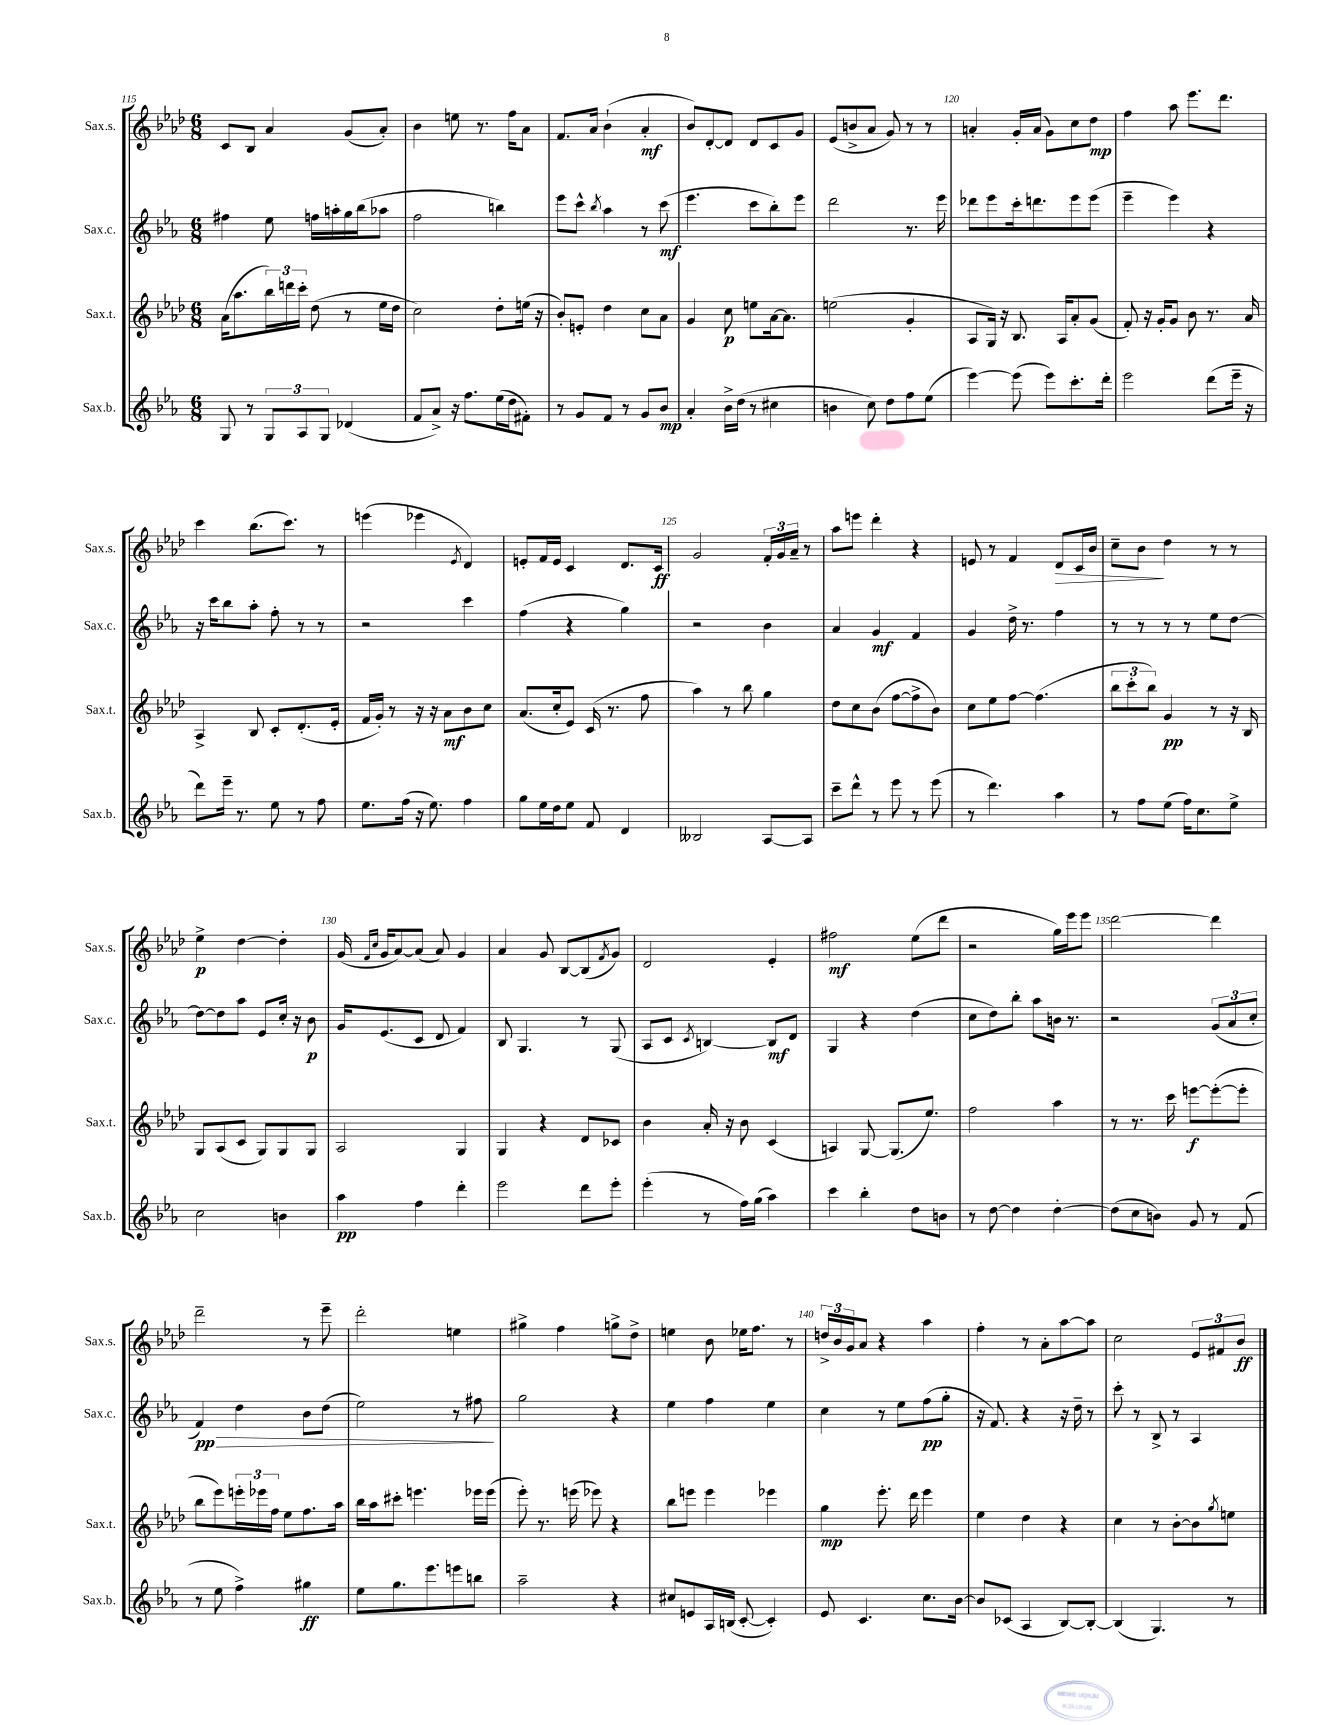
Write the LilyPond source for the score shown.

<<
\new StaffGroup <<
\new Staff = "s0" \with { instrumentName = "Sax.s." shortInstrumentName = "Sax.s." } {
    \clef treble \key aes \major \numericTimeSignature \time 6/8
    c'8 bes8 aes'4 g'8( aes'8-.) |
    bes'4 e''8 r8. f''16 aes'8 |
    f'8. aes'16 bes'4-!( aes'4-.\mf |
    bes'8) des'8~-. des'8 des'8 c'8 g'8 |
    ees'8( b'8-> aes'8 g'8) r8 r8 |
    a'4-. g'16-. a'16( g'8) c''8 des''8\mp |
    f''4 aes''8 ees'''8. des'''8. |
    c'''4 bes''8.( c'''8.) r8 |
    e'''4( ees'''4 \acciaccatura { ees'8 } des'4) |
    e'8-. f'16 e'16 c'4 des'8. c'16\ff |
    g'2 \tuplet 3/2 { f'16-. g'16 aes'16-- } r8 |
    aes''8 e'''8 des'''4-. r4 |
    e'8 r8 f'4 des'8\> c'16 bes'16 |
    c''8-- bes'8\! des''4 r8 r8 |
    ees''4->\p des''4~ des''4-. |
    g'16( \grace { f'16 c''16 } g'16 aes'8~) aes'8( aes'8) g'4 |
    aes'4 g'8 bes8~ bes8( \acciaccatura { f'8 } g'8) |
    des'2 ees'4-. |
    fis''2\mf ees''8( des'''8 |
    r2 g''16) ees'''16 ees'''8 |
    des'''2~ des'''4 |
    des'''2-- r8 ees'''8-- |
    des'''2-. e''4 |
    gis''4-> f''4 g''8-> des''8-> |
    e''4 bes'8 ees''16 f''8. r8 |
    \tuplet 3/2 { d''16-> bes'16 g'16 } aes'8 r4 aes''4 |
    f''4-. r8 aes'8-. aes''8~ aes''8 |
    c''2 \tuplet 3/2 { ees'8 fis'8 bes'8\ff } \bar "|." |
}
\new Staff = "s1" \with { instrumentName = "Sax.c." shortInstrumentName = "Sax.c." } {
    \clef treble \key ees \major \numericTimeSignature \time 6/8
    fis''4 ees''8 f''16 a''16-. g''16 bes''16( aes''8 |
    f''2 b''4) |
    ees'''8 c'''8-^ \acciaccatura { bes''8 } aes''4 r8 c'''8\mf( |
    ees'''4. c'''8 bes''8-.) ees'''8 |
    d'''2 r8. ees'''16 |
    des'''8 ees'''8 c'''16-. d'''8. ees'''8 ees'''8( |
    ees'''4-- ees'''4) r4 |
    r16 c'''16 bes''8 aes''8-. f''8-. r8 r8 |
    r2 c'''4 |
    f''4( r4 g''4) |
    r2 bes'4 |
    aes'4 g'4\mf f'4 |
    g'4 d''16-> r8. f''4 |
    r8 r8 r8 r8 ees''8 d''8~ |
    d''8~ d''8 aes''8 ees'8 c''16-. r16 bes'8\p |
    g'16 ees'8.( c'8 d'8 f'4) |
    bes8 g4. r8 g8( |
    aes8 c'8 \acciaccatura { c'8 } b4~) b8\mf d'8 |
    g4 r4 d''4( |
    c''8 d''8) bes''8-. aes''8 b'16 r8. |
    r2 \tuplet 3/2 { g'8( aes'8 c''8-. } |
    f'4\pp\>) d''4 bes'8 d''8( |
    ees''2) r8 fis''8\! |
    g''2 r4 |
    ees''4 f''4 ees''4 |
    c''4 r8 ees''8 f''8\pp( g''8-. |
    r16 f'8.) r4 r16 d''16-- r8 |
    c'''8-. r8 bes8-> r8 aes4 \bar "|." |
}
\new Staff = "s2" \with { instrumentName = "Sax.t." shortInstrumentName = "Sax.t." } {
    \clef treble \key aes \major \numericTimeSignature \time 6/8
    aes'16( aes''8. \tuplet 3/2 { bes''16) d'''16 c'''16-. } des''8( r8 ees''16 des''16 |
    c''2) des''8-. e''16( r16 |
    bes'8-.) e'8-. des''4 c''8 aes'8 |
    g'4 c''8\p e''8 aes'16~ aes'8. |
    e''2( g'4-. |
    aes8 g16) r16 bes8. aes16 aes'8-. g'8( |
    f'8-.) r16 g'16-. g'8 bes'8 r8. aes'16 |
    aes4-> bes8 c'8-. des'8.-.( ees'16-. |
    f'16 g'16-.) r8 r16 r16 aes'8\mf bes'8 c''8 |
    aes'8.( c''16-. ees'8) c'16( r8. f''8 |
    aes''4) r8 bes''8 g''4 |
    des''8 c''8 bes'8( f''8~ f''8-> bes'8) |
    c''8 ees''8 f''8~ f''4.( |
    \tuplet 3/2 { bes''8 c'''8-. bes''8) } g'4\pp r8 r16 bes16 |
    g8 aes8( c'8 g8) g8 g8 |
    aes2 g4 |
    g4 r4 des'8 ces'8 |
    bes'4 aes'16-. r16 bes'8 c'4( |
    a4) g8~ g8.( ees''8.) |
    f''2 aes''4 |
    r8 r8. c'''16 e'''8~\f e'''8~-.( e'''8-. |
    bes''8 ees'''8) \tuplet 3/2 { e'''16-. ees'''16 f''16 } ees''8 f''8. aes''16 |
    bes''16 aes''16 cis'''8-. e'''4. ees'''16 ees'''16( |
    ees'''8-.) r8. e'''16( ees'''8) r4 |
    bes''8 e'''8 e'''4 ees'''4 |
    g''4\mp ees'''8.-. des'''16 ees'''4 |
    ees''4 des''4 r4 |
    c''4 r8 bes'8~-. bes'8 \acciaccatura { g''8 } e''8 \bar "|." |
}
\new Staff = "s3" \with { instrumentName = "Sax.b." shortInstrumentName = "Sax.b." } {
    \clef treble \key ees \major \numericTimeSignature \time 6/8
    g8 r8 \tuplet 3/2 { g8 aes8 g8 } des'4( |
    f'8 aes'8->) r16 f''8. ees''16( d''16 fis'8-.) |
    r8 g'8 f'8 r8 g'8 bes'8\mp |
    aes'4-. bes'16-> d''16( r8 cis''4 |
    b'4 c''8) d''8 f''8 ees''8( |
    ees'''4~) ees'''8( ees'''8) c'''8.-. d'''16-. |
    ees'''2 d'''8( ees'''16-- r16 |
    d'''8) ees'''16-- r8. ees''8 r8 f''8 |
    ees''8. f''16( r16 ees''8.) f''4 |
    g''8 ees''16 d''16 ees''8 f'8 d'4 |
    beses2 aes8~ aes8 |
    c'''8-- d'''8-^ r8 ees'''8 r8 ees'''8( |
    r8 d'''4.) aes''4 |
    r8 f''8 ees''8( f''16) c''8. ees''8-> |
    c''2 b'4 |
    aes''4\pp f''4 d'''4-. |
    ees'''2 d'''8 ees'''8-. |
    ees'''4-.( r8 f''16) g''16( aes''4) |
    c'''4 bes''4-. d''8 b'8 |
    r8 d''8~ d''4 d''4~-. |
    d''8( c''8 b'8) g'8 r8 f'8( |
    r8 ees''8 f''4->) gis''4\ff |
    ees''8 g''8. ees'''8. e'''8 b''8 |
    aes''2-- r4 |
    cis''8 e'8 aes16 b16( c'8~-. c'4-.) |
    ees'8 c'4. c''8. bes'16~ |
    bes'8 ces'8( aes4 bes8~) bes8~-. |
    bes4( g4.) r8 \bar "|." |
}
>>
>>
\layout { \context { \Score currentBarNumber = #115 \override BarNumber.break-visibility = ##(#f #t #t) barNumberVisibility = #(every-nth-bar-number-visible 5) } }
